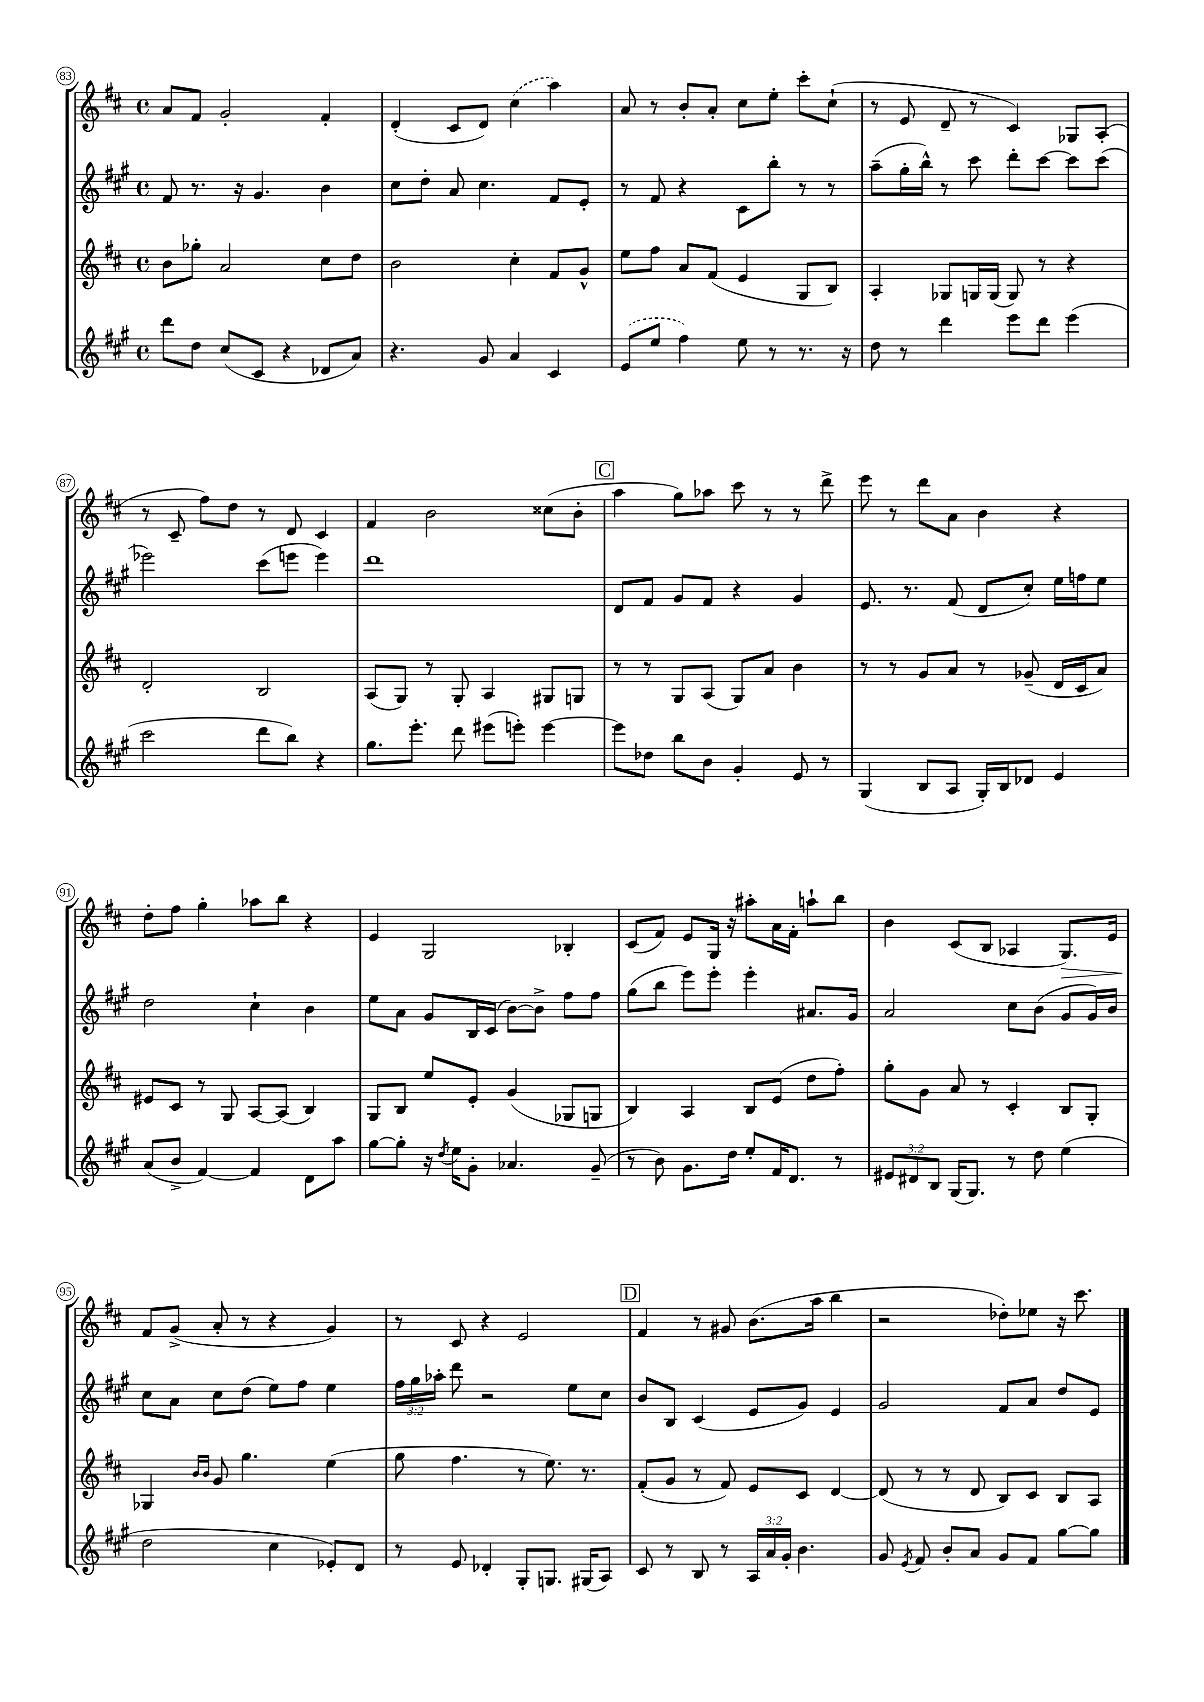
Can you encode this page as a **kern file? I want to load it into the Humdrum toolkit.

**kern	**kern	**kern	**kern
*staff4	*staff3	*staff2	*staff1
*clefG2	*clefG2	*clefG2	*clefG2
*k[f#c#g#]	*k[f#c#]	*k[f#c#g#]	*k[f#c#]
*M4/4	*M4/4	*M4/4	*M4/4
*met(c)	*met(c)	*met(c)	*met(c)
8ddd	8b	8f#	8a
8dd	8gg-'	8.r	8f#
(8cc#	2a	.	2g'
.	.	16r	.
8c#	.	4.g#	.
4r	.	.	.
8d-	8cc#	4b	4f#'
8a)	8dd	.	.
=	=	=	=
4.r	2b	8cc#	(4d'
.	.	8dd'	.
.	.	8a	8c#
8g#	.	4.cc#	8d)
4a	4cc#'	.	(4cc#
4c#	8f#	8f#	4aa)
.	8g^^	8e'	.
=	=	=	=
(8e	8ee	8r	8a
8ee	8ff#	8f#	8r
4ff#)	8a	4r	8b'
.	(8f#	.	8a'
8ee	4e	8c#	8cc#
8r	.	8bb'	8ee'
8.r	8G	8r	8ccc#'
.	8B)	8r	(8cc#`
16r	.	.	.
=	=	=	=
8dd	4A'	(8aa~	8r
8r	.	16gg#'	8e
.	.	16bb^^)	.
4ddd	8G-	8r	8d~
.	16G	8ccc#	8r
.	(16G	.	.
8eee	8G)	8ddd'	4c#)
8ddd	8r	[8ccc#	.
(4eee	4r	8ccc#]	8G-
.	.	(8ccc#	(8A'
=	=	=	=
2ccc#	2d'	2eee-)	8r
.	.	.	8c#~
.	.	.	8ff#)
.	.	.	8dd
8ddd	2B	(8ccc#	8r
8bb)	.	8eee	8d
4r	.	4eee)	4c#
=	=	=	=
8.gg#	(8A	1ddd	4f#
.	8G)	.	.
8.eee'	.	.	.
.	8r	.	2b
8ddd	8G'	.	.
(8eee#	4A	.	.
8eee')	.	.	.
[4eee	8G#	.	(8cc##
.	8G	.	8b'
=	=	=	=
8eee]	8r	8d	4aa
8dd-	8r	8f#	.
8bb	8G	8g#	8gg)
8b	(8A	8f#	8aa-
4g#'	8G)	4r	8ccc#
.	8a	.	8r
8e	4b	4g#	8r
8r	.	.	8ddd^
=	=	=	=
(4G#	8r	8.e	8eee
.	8r	.	8r
.	.	8.r	.
8B	8g	.	8ddd
8A	8a	(8f#	8a
16G#')	8r	8d	4b
16B	.	.	.
8d-	(8g-~	8cc#')	.
4e	16d	16ee	4r
.	16c#	16ff	.
.	8a)	8ee	.
=	=	=	=
(8a	8e#	2dd	8dd'
8b^	8c#	.	8ff#
[4f#)	8r	.	4gg'
.	8G	.	.
4f#]	[8A	4cc#`	8aa-
.	(8A]	.	8bb
8d	4B)	4b	4r
8aa	.	.	.
=	=	=	=
[8gg#	8G	8ee	4e
8gg#']	8B	8a	.
16r	8ee	8g#	2G
8qdd	.	.	.
16ee	.	.	.
8g#'	8e'	16B	.
.	.	(16c#	.
4.a-	(4g	[8b)	.
.	.	8b^]	.
.	8G-	8ff#	4B-'
(8g#~	8G	8ff#	.
=	=	=	=
8r	4B)	(8gg#	(8c#
8b)	.	8bb	8f#)
8.g#	4A	8eee)	8e
.	.	8eee'	16G
16dd	.	.	16r
8ee'	8B	4eee'	8aa#'
16f#	(8e	.	16a
8.d	.	.	16f#'
.	8dd	8.a#	8aa`
8r	8ff#')	.	8bb
.	.	16g#	.
=	=	=	=
12e#	8gg'	2a	4b
12d#	.	.	.
.	8g	.	.
12B	.	.	.
(16G#	8a	.	(8c#
8.G#)	.	.	.
.	8r	.	8B
8r	4c#'	8cc#	4A-
8dd	.	(8b	.
(4ee	8B	8g#	8.G)
.	8G'	16g#)	.
.	.	16b	16e
=	=	=	=
2dd	4G-	8cc#	8f#
.	.	8a	(8g^
.	16qqb	.	.
.	16qqb	.	.
.	8g	8cc#	8a'
.	4.gg	(8dd	8r
4cc#	.	8ee)	4r
.	.	8ff#	.
8e-')	(4ee	4ee	4g)
8d	.	.	.
=	=	=	=
8r	8gg	24ff#	8r
.	.	24gg#	.
.	.	24aa-'	.
8e	4.ff#	8ddd	8c#
4d-'	.	2r	4r
8G#'	8r	.	2e
8.G	8.ee)	.	.
.	.	8ee	.
(16G#	8.r	.	.
8A)	.	8cc#	.
=	=	=	=
8c#	(8f#'	8b	4f#
8r	8g	8B	.
8B	8r	(4c#	8r
8r	8f#)	.	8g#
24A	8e	8e	(8.b
24a	.	.	.
24g#'	.	.	.
4.b	8c#	8g#)	.
.	.	.	16aa
.	[4d	4e	4bb
=	=	=	=
8g#	(8d]	2g#	2r
8qe	.	.	.
8f#	8r	.	.
8b'	8r	.	.
8a	8d	.	.
8g#	8B)	8f#	8dd-')
8f#	8c#	8a	8ee-
[8gg#	8B	8dd	16r
.	.	.	8.ccc#
8gg#]	8A	8e	.
==	==	==	==
*-	*-	*-	*-
